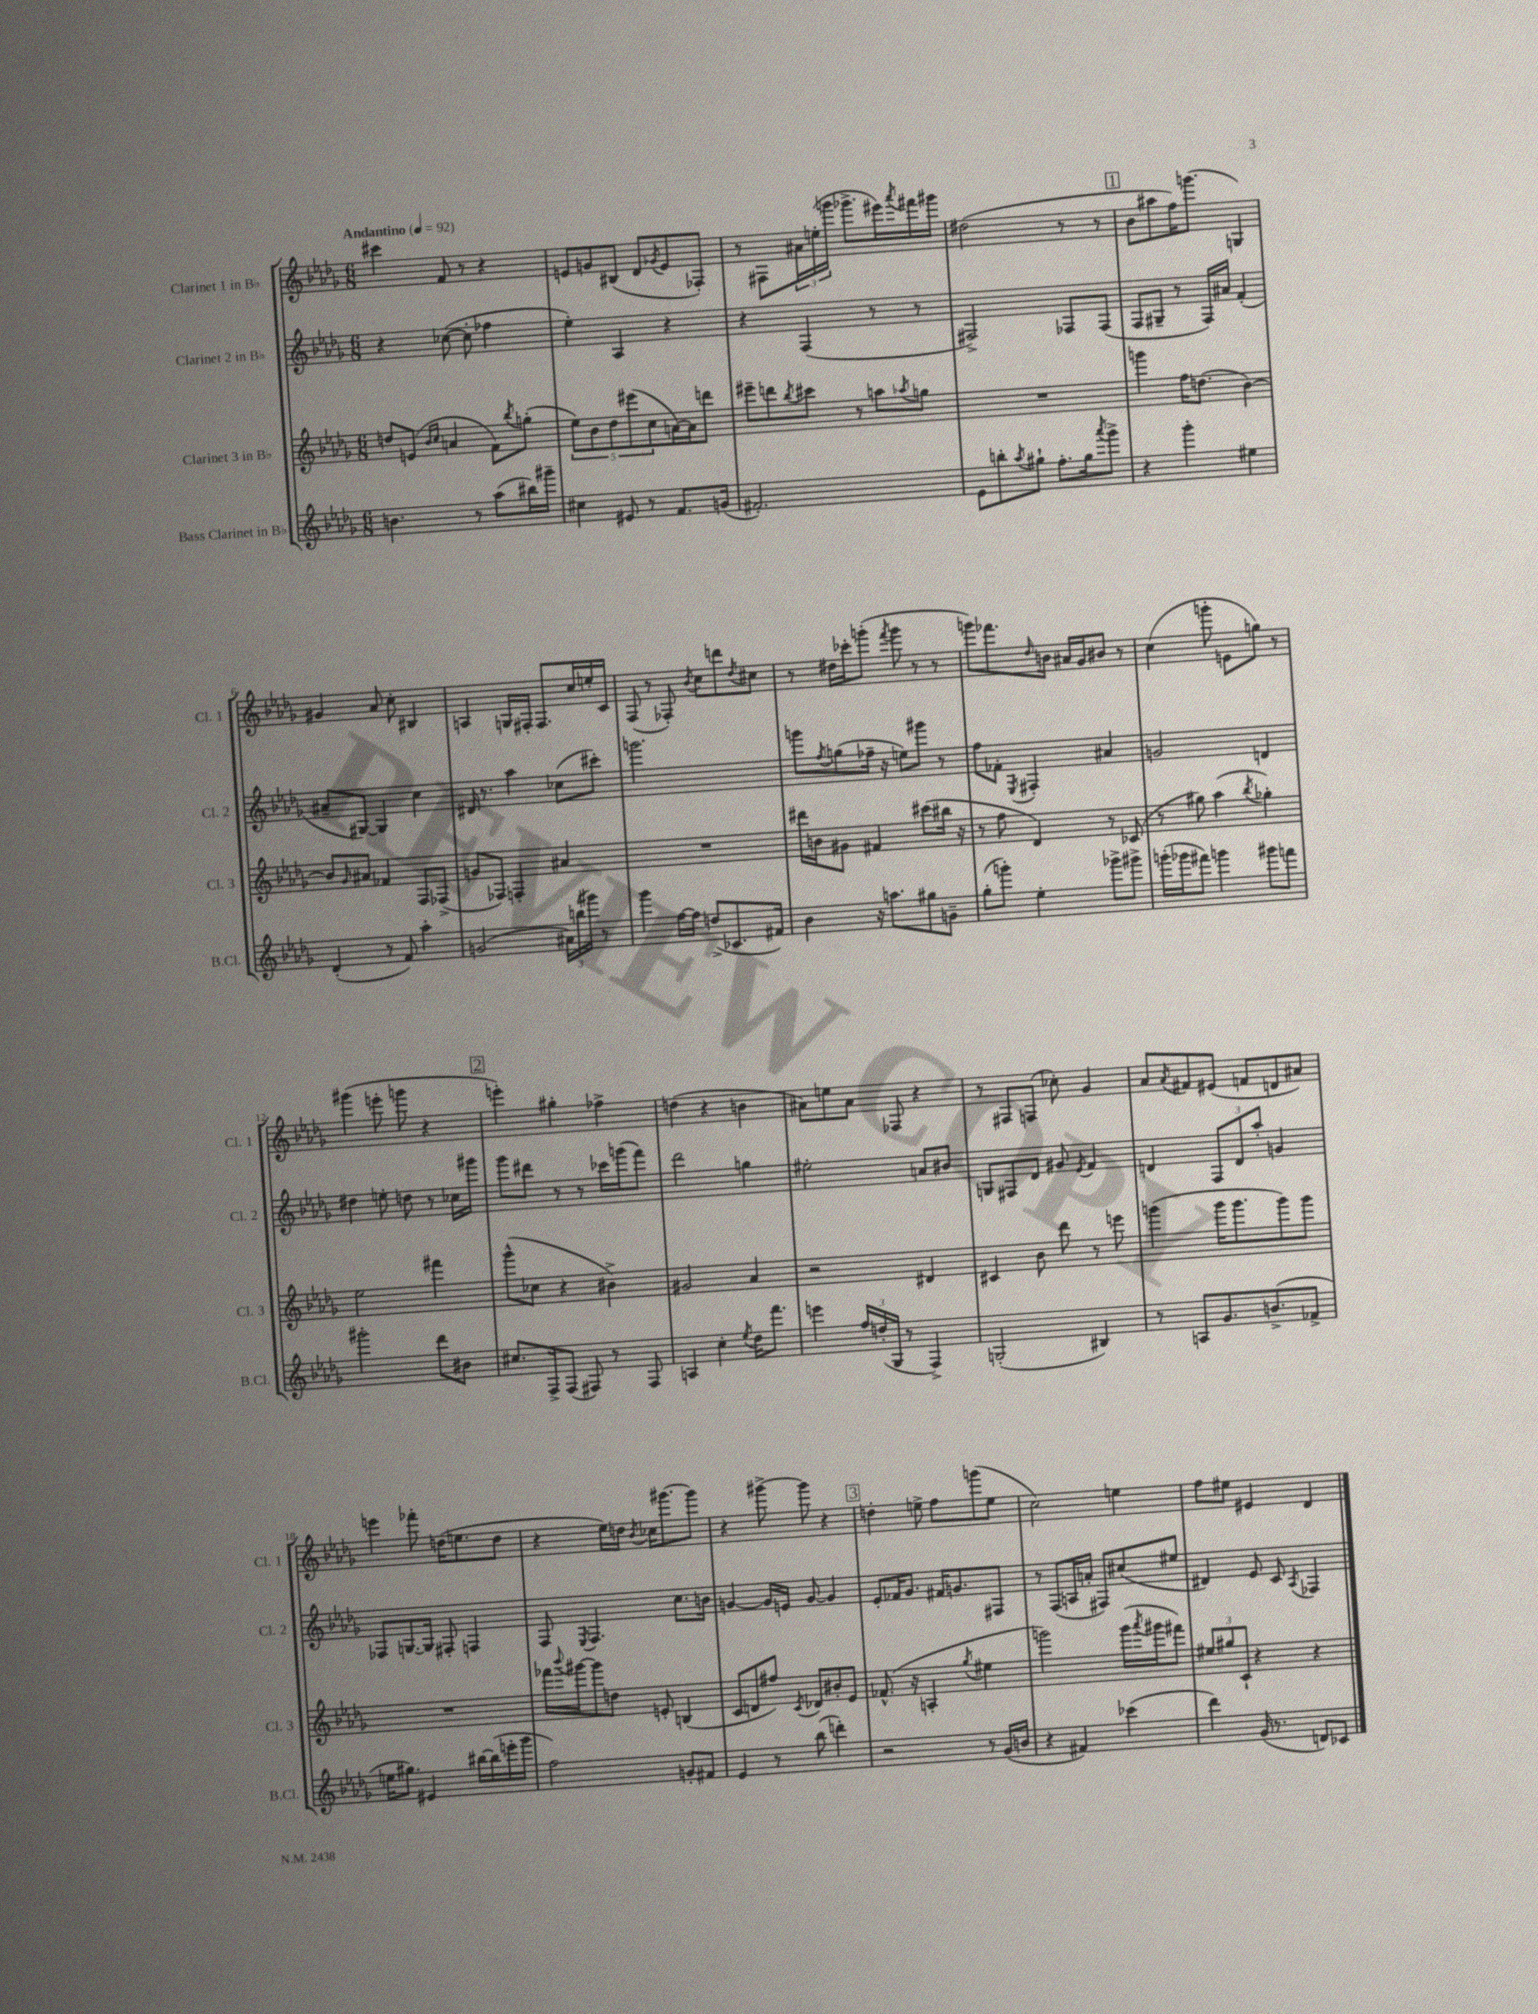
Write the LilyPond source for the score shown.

<<
\new StaffGroup <<
\new Staff = "s0" \with { instrumentName = "Clarinet 1 in Bb" shortInstrumentName = "Cl. 1" } {
    \clef treble \key des \major \numericTimeSignature \time 6/8 \tempo "Andantino" 4 = 92
    cis'''4 f'8 r8 r4 |
    e'8 g'8 bis8( des'8 \acciaccatura { ges'8 } e'8 fes8-.) |
    r8 fis8 \tuplet 3/2 { ais'16 e''16-.( g'''16 } ges'''8.-> eis'''16) \acciaccatura { aes'''8 } fis'''16 gis'''16 |
    dis''2( r8 r8 |
    \mark \markup { \box "1" } bes'8 ais''8 f''16) g'''8.( g4) |
    gis'4 aes'8 c''8-. bis4 |
    a4 g16 fis16-. fis8. c''16 e''16-. c'16 |
    f8( r8 fes8-.) \acciaccatura { bes'8 } c''8 d'''8 \acciaccatura { des''8 } cis''8 |
    r8 dis''16 ces'''16-. g'''8-.( \acciaccatura { f'''8 } g'''8 r8 r8 |
    g'''8) fes'''8. \grace { des''16 } b'16 ais'16 ges'16 bis'8 r8 |
    c''4( g'''8-. e'8 g''8) r8 |
    gis'''4( e'''8-. g'''8 r4 |
    \mark \markup { \box "2" } e'''4-.) gis''4-. fes''4-> |
    d''4( r4 b'4 |
    ais'8) e''8 ais'8 fes8 r4 |
    r8 fis8 f8( ces''8-.) ges'4 |
    aes'8 \acciaccatura { aes'8 } fis'8 eis'8( f'8 d'8 ais'8) |
    e'''4 fes'''8-. d''16( e''8. d''8 |
    r4 ees''16) d''16 \acciaccatura { bes'8 } ces''16 gis'''8.~ gis'''8 |
    r4 gis'''8~-> gis'''8 r4 |
    \mark \markup { \box "3" } d''4-. e''8-> f''8 g'''8( e''8 |
    c''2) e''4 |
    f''8 eis''8 eis'4 des'4 \bar "|." |
}
\new Staff = "s1" \with { instrumentName = "Clarinet 2 in Bb" shortInstrumentName = "Cl. 2" } {
    \clef treble \key des \major \numericTimeSignature \time 6/8
    r4 ces''8~( ces''8-. fes''4 |
    ees''4-.) aes4 r4 |
    r4 f4( r8 r8 |
    fis2->) fes8 fes8( |
    \mark \markup { \box "1" } f8 gis8-- r8 f16) ais'16 f'4-.( |
    ais'8-- gis8~) gis4 c''4 |
    dis'16 r8. aes''4 ces''8( cis'''8-.) |
    g'''2. |
    g'''8 \acciaccatura { f''8 } g''8( fes''16-- r16 e''8) gis'''8 r8 |
    f''8 fes'8-. \acciaccatura { ees8 } fis4-. ais'4 |
    g'2 d'4 |
    dis''4 e''8-. d''8 r8 ces''16 gis'''16 |
    \mark \markup { \box "2" } ges'''8 dis'''8 r8 r8 ces'''16 g'''16( f'''8) |
    des'''2 g''4 |
    eis''2-. a'8 bis'8 |
    g8 fis8 des'8 gis'8 \acciaccatura { ees'8 } f'4 |
    d'4 \tuplet 3/2 { f8 d'8 aes''8-. } g'4 |
    fes8 g8.~ g16 fis8-. f4 |
    f8 \acciaccatura { ees8 } f4. c''8. b'16 |
    g'4~ g'16 e'16 g'8~ g'4 |
    \mark \markup { \box "3" } ees'8-. fes'16 ges'8. fis'16 g'8. fis8 |
    r8 f8( a16 a'16-. fis8) cis''8( eis''8 |
    dis'4) ees'8 c'8 \acciaccatura { aes8 } fes4 \bar "|." |
}
\new Staff = "s2" \with { instrumentName = "Clarinet 3 in Bb" shortInstrumentName = "Cl. 3" } {
    \clef treble \key des \major \numericTimeSignature \time 6/8
    d''8 e'8( \grace { bes'16 c''16 } a'4 f'8) \acciaccatura { bes''8 } g''8-.( |
    \tuplet 5/4 { ees''8) bes'8 des''8 eis'''8( c''8 } a'16~) a'16 d'''8 |
    eis'''8-- d'''8 \acciaccatura { bes''8 } cis'''8 r8 a''8 \acciaccatura { aes''8 } g''8 |
    R2. |
    \mark \markup { \box "1" } g'''4 f''16 d''8.( bes'4~) |
    bes'8 \grace { ges'16 } ais'8 fes'4 f8 fes8->( |
    g'8 fes8) f4-. ais'4 |
    R2. |
    dis'''16 b'16 gis'8 fis'4 cis'''8( bis''16 r16 |
    r8 f''8 des'4) r8 ces'8( |
    r8 gis''8) aes''4( \acciaccatura { bes''8 } ges''4-.) |
    ees''2 fis'''4 |
    \mark \markup { \box "2" } ges'''8-^( ces''8 r4 bis'4->) |
    gis'2 aes'4 |
    r2 dis'4 |
    cis'4 bes'8 des'''8 r8 e'''8 |
    g'''4( g'''16 g'''8. g'''8) g'''8 |
    R2. |
    fes'''16 \appoggiatura { bes'''8 } gis'''16~ gis'''8 d''8 e'8-. b4( |
    c'8 d'8 fis''8) \acciaccatura { c'8 } des'8 bis'8-. ees'8 |
    \mark \markup { \box "3" } fes'8.-^( r16 a4-. \acciaccatura { ges''8 } eis''4 |
    g'''2) g'''16( \acciaccatura { aes'''8 } gis'''16 fis'''8) |
    \tuplet 3/2 { eis''8 gis''8 c'8-! } r4 r4 \bar "|." |
}
\new Staff = "s3" \with { instrumentName = "Bass Clarinet in Bb" shortInstrumentName = "B.Cl." } {
    \clef treble \key des \major \numericTimeSignature \time 6/8
    b'4. r8 aes''8( bis''16) gis'''16-- |
    cis''4 eis'8 r8 f'8. g'16( |
    fis'2.-.) |
    ees'8 b''8-. \acciaccatura { aes''8 } gis''8-! f''8.-. gis''16 \acciaccatura { aes'''8 } ges'''8-> |
    \mark \markup { \box "1" } r4 ges'''4-. eis''4 |
    des'4-.( r8 f'8) aes''4-. |
    g'2( \tuplet 3/2 { ais'16) b''16( gis'''16) } r8 |
    ges'''4 f''16~ f''16 d''8->( ces'8. fis'16) |
    bes'4 r16 a''8. gis''8 g'8-- |
    ges''8-.( g'''8-.) ees''4-. ges'''8-> gis'''8-> |
    g'''16-.( ges'''16 fis'''8) g'''4 gis'''8 f'''8 |
    gis'''2-. des'''8 bis'8 |
    \mark \markup { \box "2" } cis''8. f16-> f8( fis8) r8 fis8 |
    a4 c''4-. \acciaccatura { ees''8 } des''16 f'''8. |
    e'''4 \tuplet 3/2 { f''16 d''16-.( ges16 } r8 f4->) |
    g2-.( bis4) |
    r8 a8 ges'8. b'8.->( fes'8-> |
    e''16 gis''8.) eis'4 bis''16~ bis''16( e'''16-. ges'''16 |
    f''2) g'8-. fis'8 |
    ees'4 r8 bes''8( d'''4-.) |
    \mark \markup { \box "3" } r2 r8 ges'16( b'16 |
    r4 fis'4) ces'''4( |
    des'''4) ges'16( r8. d'8) ces'8 \bar "|." |
}
>>
>>
